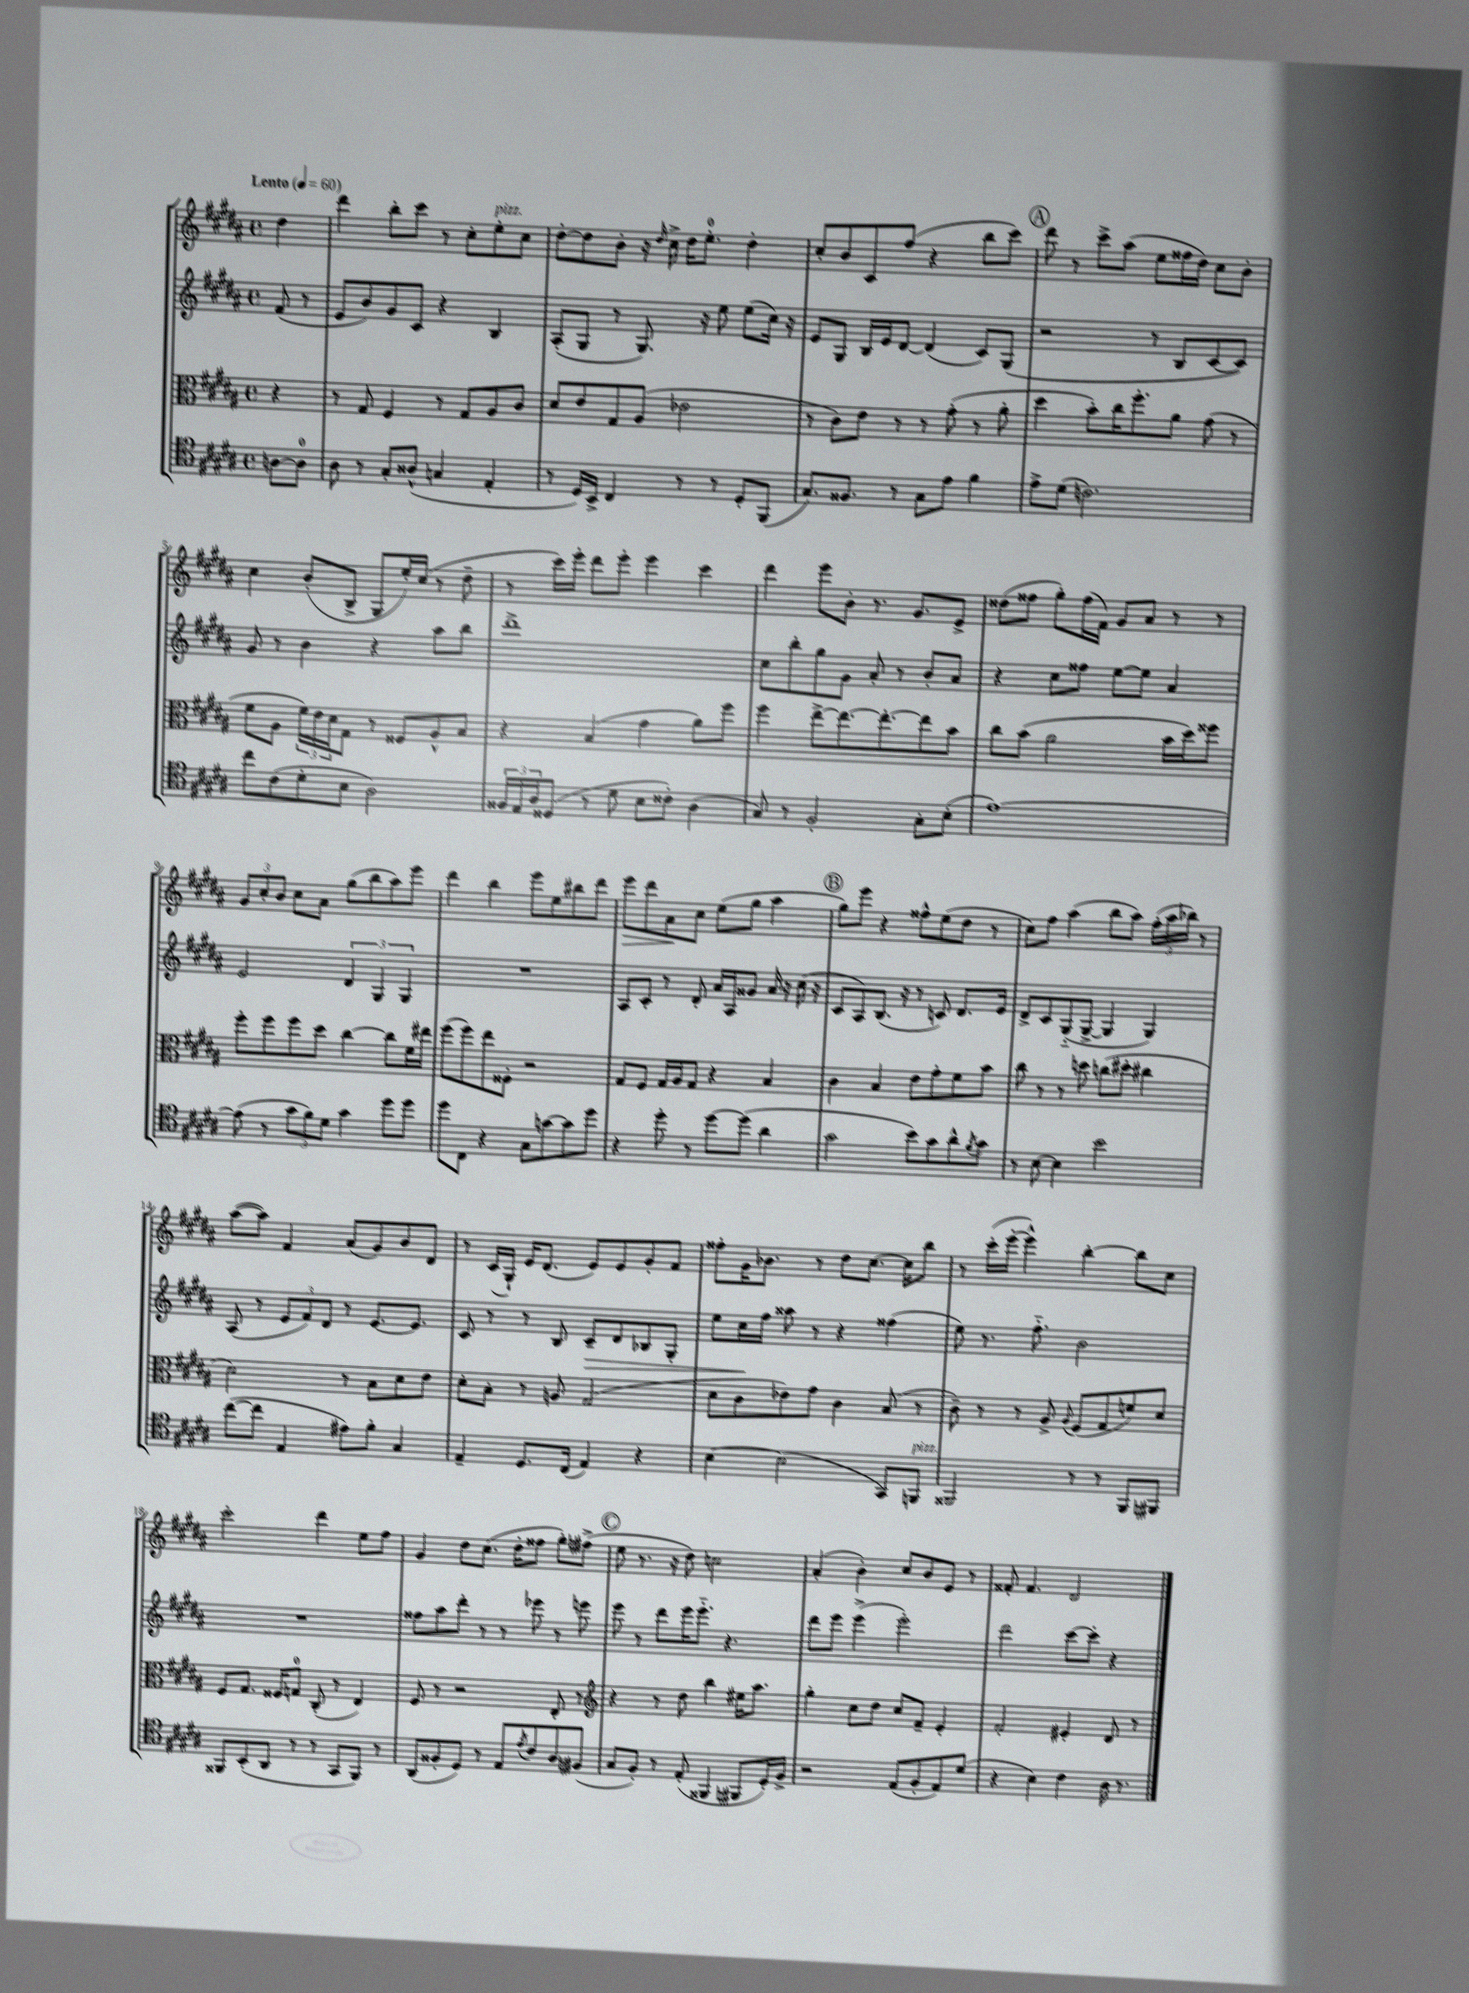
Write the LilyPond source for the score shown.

<<
\new StaffGroup <<
\new Staff = "s0" {
    \clef treble \key b \major \defaultTimeSignature \time 4/4 \partial 4 \tempo "Lento" 4 = 60
    dis''4 |
    dis'''4 b''8-. cis'''8 r8 cis''8-. e''8-.^\markup { \italic "pizz." } cis''8 |
    dis''8~-. dis''8 b'8-. r16 \grace { dis''16 } cis''16-> dis''16 e''8.-0-. dis''4-. |
    cis''8-. b'8 cis'8 fis''8( r4 b''8 cis'''8) |
    \mark \markup { \circle "A" } dis'''8 r8 cis'''8-> ais''8( e''8 fisis''16 dis''16) cis''8 b'8-. |
    cis''4 b'8-.( b8-> gis8 e''16-.) cis''16( r8 dis''8-- |
    r8 cis'''16) e'''16-. dis'''8 e'''8-. e'''4 cis'''4 |
    dis'''4 e'''8 b'8-. r8. gis'8. e'8-> |
    disis''8( fisis''8 gis''8-.) fisis''16( fis'16) gis'8 ais'8 r8 r8 |
    \tuplet 3/2 { gis'8 cis''8-. b'8 } cis''8 ais'8 gis''8( b''8 ais''8) e'''8 |
    dis'''4 b''4 e'''8 e''8 bis''8 dis'''8 |
    e'''8\> dis'''8 ais'8\! cis''8 e''8( gis''8 ais''4 |
    \mark \markup { \circle "B" } gis''8) e'''8 r4 fisis''8-^ e''8( dis''8 r8 |
    cis''8) fis''8 ais''4( b''8 ais''8) \tuplet 3/2 { fis''16-.( ais''16 bes''16) } r8 |
    ais''8~( ais''8) fis'4 ais'8( gis'8) b'8 dis'8 |
    r8 cis'16( gis16-!) e'16 dis'8.( e'8) e'8 gis'8-. fis'8 |
    fisis''8-. gis'16 bes'8. r8 dis''8 cis''8.~ cis''16 b''8 |
    r8 cis'''16-.( e'''16~-. e'''4-^) b''4~-. b''8 cis''8 |
    cis'''2-. dis'''4 e''8 fis''8 |
    gis'4 dis''8 cis''8.( dis''16-. fisis''8 gis''8-.) fis''8->( |
    \mark \markup { \circle "C" } e''8 r8. r16 dis''8) c''2 |
    ais'4-.( b'4-.) cis''8 b'8 e'8 r8 |
    fisis'8-. fisis'4. dis'2 \bar "|." |
}
\new Staff = "s1" {
    \clef treble \key b \major \defaultTimeSignature \time 4/4 \partial 4
    fis'8( r8 |
    e'8 b'8) gis'8 cis'8 r4 b4 |
    ais8-.( gis8 r8 gis8.) r16 e''8 e''8( cis''16) r16 |
    e'8 gis8 b16 e'16 dis'8~ dis'4( cis'8) gis8( |
    \mark \markup { \circle "A" } r2 r8 b8 cis'8~ cis'8) |
    gis'8 r8 b'4 r4 ais''8 b''8 |
    dis'''1-> |
    cis''8 b''8-. gis''8 gis'8 ais'8-. r8 b'8-. ais'8 |
    r4 cis''8 fisis''8 e''8~ e''8 ais'4 |
    e'2 \tuplet 3/2 { dis'4 gis4 gis4 } |
    R1 |
    ais8 cis'8-. r8 dis'8-. ais'16 ais16 gisis'8 ais'16 r16 cis''16( r16 |
    \mark \markup { \circle "B" } cis'8 ais8) b8.( r16 r8 c'8) dis'8. e'16 |
    dis'8-> cis'8 gis8-_( gis8~-> gis4 gis4) |
    ais8( r8 \tuplet 3/2 { e'8 fis'8) dis'8 } r8 e'8.~ e'8. |
    cis'8 r8 r8 b8 cis'8--\> dis'8 bes8 gis8-. |
    e''8 cis''16\! fis''16 aisis''8 r8 r4 fisis''4( |
    e''8) r8. fis''8.-_ b'2 |
    R1 |
    fisis''8 ais''8 dis'''8-. r8 r8 ees'''8 r8 e'''8 |
    \mark \markup { \circle "C" } e'''8 r8 dis'''8 e'''16 e'''8.-_ r4. |
    dis'''8 e'''8 e'''4->( e'''2-.) |
    dis'''2 cis'''8~ cis'''8-. r4 \bar "|." |
}
\new Staff = "s2" {
    \clef alto \key b \major \defaultTimeSignature \time 4/4 \partial 4
    r4 |
    r8 gis8 fis4 r8 gis8 ais8 cis'8 |
    dis'8 e'8 gis8 ais8( ees'2 |
    r8 cis'8) e'8 r8 r8 gis'8-.( r8 ais'8-. |
    \mark \markup { \circle "A" } dis''4 b'8-.) cis''16 fis''8.-. ais'8 gis'8( r8 |
    fis'8 ais8 \tuplet 3/2 { fis'16) e'16 dis'16 } gis8 r8 fisis8 ais8-^ b8 |
    r4 b4( gis'4 ais'8) fis''8 |
    fis''4 e''8~-> e''8.~ e''8.~-. e''8 b'8 |
    cis''8 b'8( ais'2 b'16 dis''16) fisis''8 |
    fis''8-. fis''8 fis''8 dis''8 cis''4~ cis''8 fis'16 eis''16 |
    fis''8( fis''8) e''8 fisis8-. r2 |
    gis8 fis8 gis16 ais16 gis8 r4 b4 |
    \mark \markup { \circle "B" } cis'4 b4 e'8 gis'8-. fis'8 b'8 |
    cis''8 r8 r8 d''8 c''8( dis''8-. cis''4 |
    dis'2) r8 b8 dis'8 e'8 |
    dis'8-. b8-. r8 a8 gis2( |
    dis'8 cis'8 ees'8) gis'8 cis'4 b8( r8 |
    cis'8--) r8 r8 ais8-> \appoggiatura { ais8 } fis8( gis8 f'8) dis'8 |
    fis8 gis8. fisis16 g8-0 cis8-.( r8 e4) |
    fis8 r8 r2 e8-. r8 |
    \mark \markup { \circle "C" } \clef treble r4 r8 dis''8 b''4 eis''16 ais''8. |
    gis''4-. cis''8 dis''8 cis''8 fis'8-- e'4-. |
    fis'2-. eis'4-. dis'8 r8 \bar "|." |
}
\new Staff = "s3" {
    \clef tenor \key b \major \defaultTimeSignature \time 4/4 \partial 4
    a8~ a8-0 |
    ais8 r8 gis8-. aisis8-^( g4 e4-. |
    r8 dis16) b,16-> cis4 r8 r8 dis8-. fis,8( |
    gis8.) fisis8. r8 gis8 e'8 fis'4 |
    \mark \markup { \circle "A" } e'8-> dis'8( c'2.) |
    cis''8 cis'8( dis'8-. b8 ais2) |
    \tuplet 3/2 { fisis16 e16 ais16 } disis8( r8 dis'8 b8 cisis'8-.) ais4( |
    gis8) r8 fis2-. gis8-. b8-.( |
    e'1~) |
    e'8( r8 \tuplet 3/2 { gis'8 fis'8) dis'8 } gis'4 dis''8 dis''8 |
    dis''8 cis8 r4 gis8 g'8~ g'8 dis''8 |
    r4 dis''8-. r8 dis''8~ dis''8( ais'4 |
    \mark \markup { \circle "B" } gis'2 b'8) gis'8 ais'8-^ \acciaccatura { fis'8 } gis'8 |
    r8 b8~ b4 b'2 |
    cis''8~( cis''8 e4 eis'8) fis'8-. gis4 |
    e4-- dis8. cis16( e4) r4 |
    b4~ b2( gis,8) f,8^\markup { \italic "pizz." } |
    fisis,2 r8 r8 fisis,8 fis,8 |
    fisis,8 b,8-.( ais,8 r8 r8 gis,8 fisis,8) r8 |
    ais,8( fisis8-. dis8) r8 e8 \acciaccatura { e'8 } cis'8 ais8 fis8( |
    \mark \markup { \circle "C" } gis8 fis8-.) r8 e8-.( fisis,4 fis,8 dis16-.) fis16-> |
    r2 e8( fis8-. e8) dis'8( |
    r4 b4) cis'4 ais16 r8. \bar "|." |
}
>>
>>
